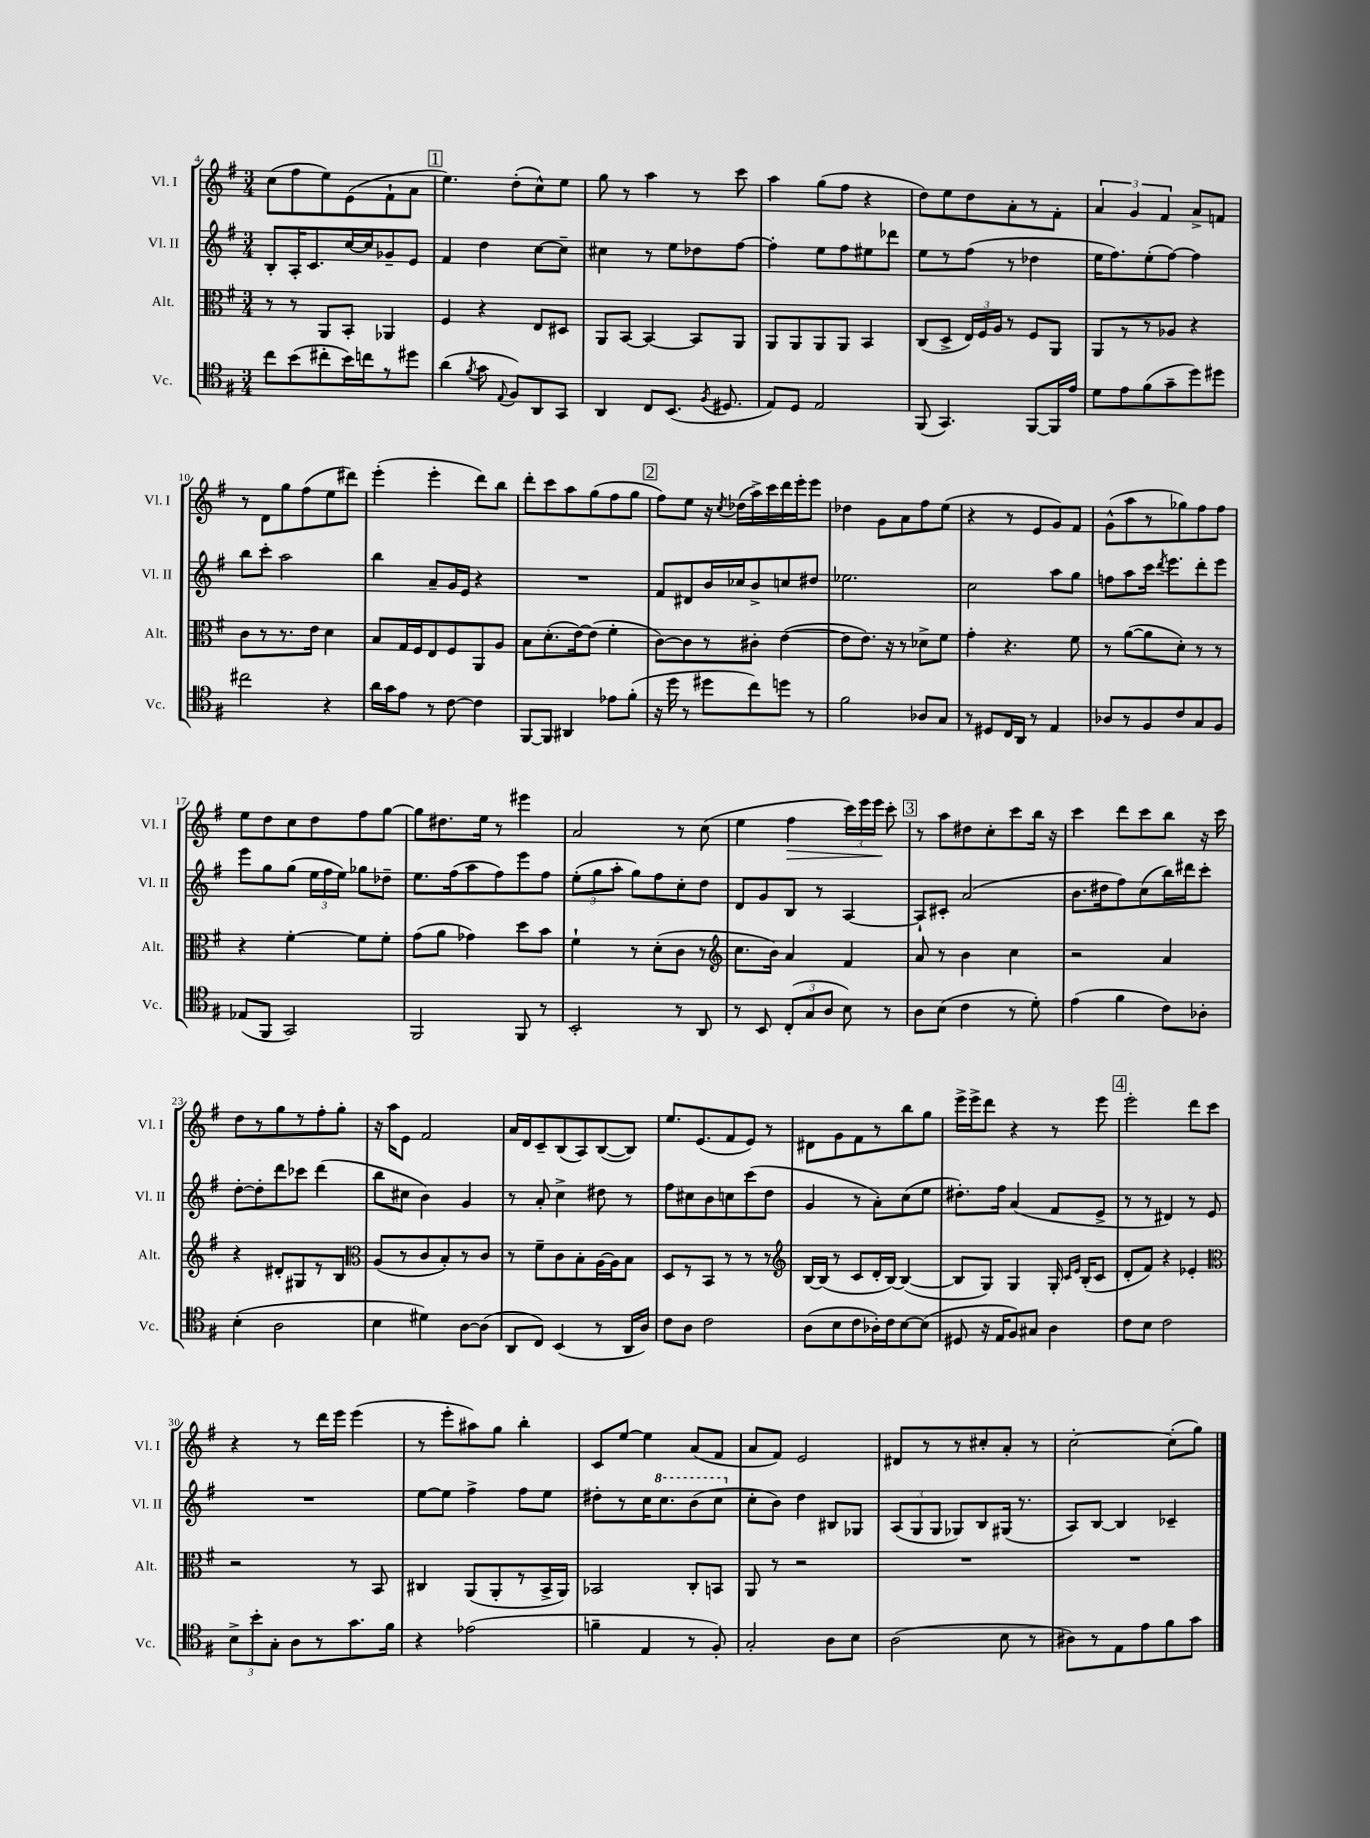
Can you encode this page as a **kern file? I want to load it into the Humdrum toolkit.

**kern	**kern	**kern	**kern
*staff4	*staff3	*staff2	*staff1
*clefC4	*clefC3	*clefG2	*clefG2
*k[f#]	*k[f#]	*k[f#]	*k[f#]
*M3/4	*M3/4	*M3/4	*M3/4
8cc	8r	8B'	(8cc
(8b	8r	16A'	8ff#
.	.	8.c	.
8cc#'	8AA	.	8ee)
16b)	8BB'	[16cc	(8e
16cc	.	16cc]	.
8r	4AA-	8g-~	8f#`
8dd#	.	8e	8a
=	=	=	=
(4a	4F#	4f#	4.ee)
8qf#	.	.	.
8g	4r	4dd	.
8qqE	.	.	.
8F#)	.	.	(8dd'
8AA	8E	[8cc	8cc^^)
8GG	8D#	8cc~]	8ee
=	=	=	=
4AA	8AA	4cc#	8gg
.	[8BB	.	8r
8C	4BB_	8r	4aa
(8.BB	.	8ee	.
.	8BB]	8dd-	8r
8qF#	.	.	.
8.D#	.	.	.
.	8AA	[8ff#	8ccc
=	=	=	=
8E)	8AA	4ff#']	4aa
8D	8AA	.	.
2E	8AA	8ee	(8gg
.	8AA	8ff#	8ff#
.	4BB	8ee#	4r
.	.	8ddd-	.
=	=	=	=
(8FF#	(8C	8ee	8dd)
4.GG)	8D^	8r	8ee
.	24E)	(8ff#	8dd
.	24F#	.	.
.	24A	.	.
.	8r	8r	8a'
[8FF#	8F#	4dd-	8r
16FF#]	8AA	.	8f#'
16e	.	.	.
=	=	=	=
8d	8AA	16ee	6a
.	.	8.ff#)	.
8e	8r	.	.
.	.	.	6g
(8f#	8r	(8ee'	.
.	.	.	6f#
8g~	8A-	[8ff#)	.
8dd)	4r	4ff#]	8a^
8dd#	.	.	8f
=	=	=	=
2cc#	8c	8bb	8r
.	8r	8ccc'	8d
.	8.r	2aa	8gg
.	.	.	(8ff#
.	16e	.	.
4r	4d	.	8ee
.	.	.	8ddd#)
=	=	=	=
16a	8B	4bb	(4eee'
16g	.	.	.
8e	16G	.	.
.	16F#	.	.
8r	8E	8a~	4eee'
[8c	8F#	16g	.
.	.	16e	.
4c]	8AA	4r	8ddd)
.	8A	.	8bb
=	=	=	=
[8FF#	8B	2.r	8ddd'
8FF#]	(8.d'	.	8ccc
4AA#	.	.	8aa
.	[16e)	.	.
.	(8e]	.	(8gg
8e-	4f#'	.	8ff#
(8f#'	.	.	8gg
=	=	=	=
16r	[8c)	8f#	8ff#)
16dd	.	.	.
8r	8c]	8d#	8ee
8dd#	8r	16b	16r
.	.	.	8qcc
.	.	16cc-	(16dd-
8cc)	8c#'	8b^	16aa^)
.	.	.	16ccc
8dd	([4e	8cc	16ddd
.	.	.	16eee'
8r	.	8dd#	8eee
=	=	=	=
2f#	8e]	2.ee-	4dd-
.	8.e)	.	.
.	.	.	8g
.	16r	.	.
.	8r	.	8a
8A-	8d-^	.	8ff#
8G	8f#	.	(8ee
=	=	=	=
8r	4g'	2cc	4r
8D#	.	.	.
16C	4.r	.	8r
16AA	.	.	.
8r	.	.	8e
4E	.	8aa	8g)
.	8f#	8gg	8f#
=	=	=	=
8A-	8r	8ff	(8g^^
8r	([8a	8aa	8aa
8F#	8a]	16ccc	8r
.	.	8qddd	.
.	.	8.eee	.
8c	8d')	.	8gg-)
8G	8r	8ddd'	8ff#
8F#	8r	8eee	8ff#
=	=	=	=
(8E-	4r	8eee	8ee
8FF#	.	8gg	8dd
2GG)	[4f#'	(8gg	8cc
.	.	24ee	8dd
.	.	24ff#	.
.	.	24ee)	.
.	8f#]	8gg-	8ff#
.	8f#'	8dd-~	[8gg
=	=	=	=
2FF#	(8g	8.ee	8gg]
.	8a	.	8.dd#
.	.	(16ff#	.
.	4g-)	8aa	.
.	.	.	16ee
.	.	8ff#)	8r
8FF#	8dd	8eee	4eee#
8r	8b	8ff#	.
=	=	=	=
2BB'	4f#`	(12ee'	2a
.	.	12gg	.
.	.	12aa'	.
.	8r	8gg)	.
.	(8d'	8ff#	.
8r	8c	8cc'	8r
8AA	8r	8dd	(8cc
=	=	=	=
*	*clefG2	*	*
8r	8.cc	8d	4ee
8BB	.	8g	.
.	16b)	.	.
(12C'	4a	8B	4ff#
12G	.	.	.
.	.	8r	.
12A	.	.	.
8B)	4f#	[4A	24ccc)
.	.	.	24eee
.	.	.	24eee
8r	.	.	8ccc'
=	=	=	=
8A	8a	8A`]	8r
(8B	8r	8c#'	8aa
4c	4b	(2a	8dd#
.	.	.	8cc'
8r	4cc	.	8ccc
8d')	.	.	16bb
.	.	.	16r
=	=	=	=
(4e	2r	8.b	4ccc
.	.	16dd#	.
4f#	.	8ff#)	8ddd
.	.	(8cc	8ccc
8c)	4a	16bb)	8bb
.	.	16ddd#	.
8A-'	.	8ccc'	16r
.	.	.	16ccc
=	=	=	=
(4B'	4r	[8dd'	8dd
.	.	8dd']	8r
2A	8d#'	8ddd	8gg
.	8G#	8ccc-	8r
.	8r	(4ddd	8ff#'
.	8B	.	8gg'
=	=	=	=
*	*clefC3	*	*
4B	(8A	8bb	16r
.	.	.	16aa
.	8r	8cc#	8e
4d#)	8c	4b)	2f#
.	8B')	.	.
[8A	8r	4g	.
(8A]	8c	.	.
=	=	=	=
8AA	8r	8r	16a
.	.	.	16d
8C)	8f#~	8a'	8c~
(4BB	8c	4cc^	(8B
.	8B'	.	8A)
8r	[16A	8dd#	([8B
.	16A]	.	.
16AA	8B	8r	8B])
16A)	.	.	.
=	=	=	=
8c	8D	8ff#	8.ee
8A	8r	8cc#	.
.	.	.	(8.e
2c	8BB	8b	.
.	8r	8cc	8f#
.	8r	(8ccc	8e)
.	8r	8dd	8r
=	=	=	=
*	*clefG2	*	*
(8A	[16B	4g	8d#
.	(16B]	.	.
8B	8r	.	8g
8c	8c	8r	8f#
16A-')	16d'	8a')	8r
16c	[16B)	.	.
[8B	(4B_	(8cc	8bb
(8B]	.	8ee	8gg
=	=	=	=
8D#	8B]	8.dd#')	16eee^
.	.	.	16eee^
16r	8G)	.	8ddd
16E	.	16ff#	.
8F#)	4G	(4a	4r
8G#	.	.	.
4A	16G'	8f#	8r
.	16qqc	.	.
.	16qqe	.	.
.	(16B'	.	.
.	8c	8e^	8eee
=	=	=	=
8c	8d'	8r	2eee'
8B	8f#)	8r	.
2c	4r	4d#)	.
.	4e-'	8r	8ddd
.	.	8e	8ccc
=	=	=	=
*	*clefC3	*	*
12B^	2r	2.r	4r
12b'	.	.	.
12G'	.	.	.
8A	.	.	8r
8r	.	.	16ddd
.	.	.	16eee
8.g	8r	.	(4eee
.	8BB	.	.
16f#	.	.	.
=	=	=	=
4r	4C#	[8ee	8r
.	.	8ee]	8eee'
(2e-	(8AA	4ff#^	8aa#)
.	8AA'	.	8gg
.	8r	8ff#	4bb'
.	16BB^	8ee	.
.	16AA)	.	.
=	=	=	=
4f~	2BB-	8dd#'	8c
.	.	8r	[8ee
4E	.	16cc	4ee]
.	.	8.ccc	.
8r	8C'	(8bb	(8a
8F#')	8BB	8ccc	8f#
=	=	=	=
2G'	8AA	8cc'	8a
.	8r	8b)	8f#)
.	2r	4dd	2e
8A	.	8B#	.
8B	.	8G-	.
=	=	=	=
(2A	2.r	(12A	8d#
.	.	12G	.
.	.	.	8r
.	.	12G	.
.	.	8G-)	8r
.	.	8B	8cc#'
8B	.	(16G#	8a'
.	.	8.r	.
8r	.	.	8r
=	=	=	=
8A#)	2.r	8A)	[2cc'
8r	.	[8B	.
8E	.	4B]	.
8e	.	.	.
8f#	.	4c-~	(8cc']
8g	.	.	8gg)
==	==	==	==
*-	*-	*-	*-
